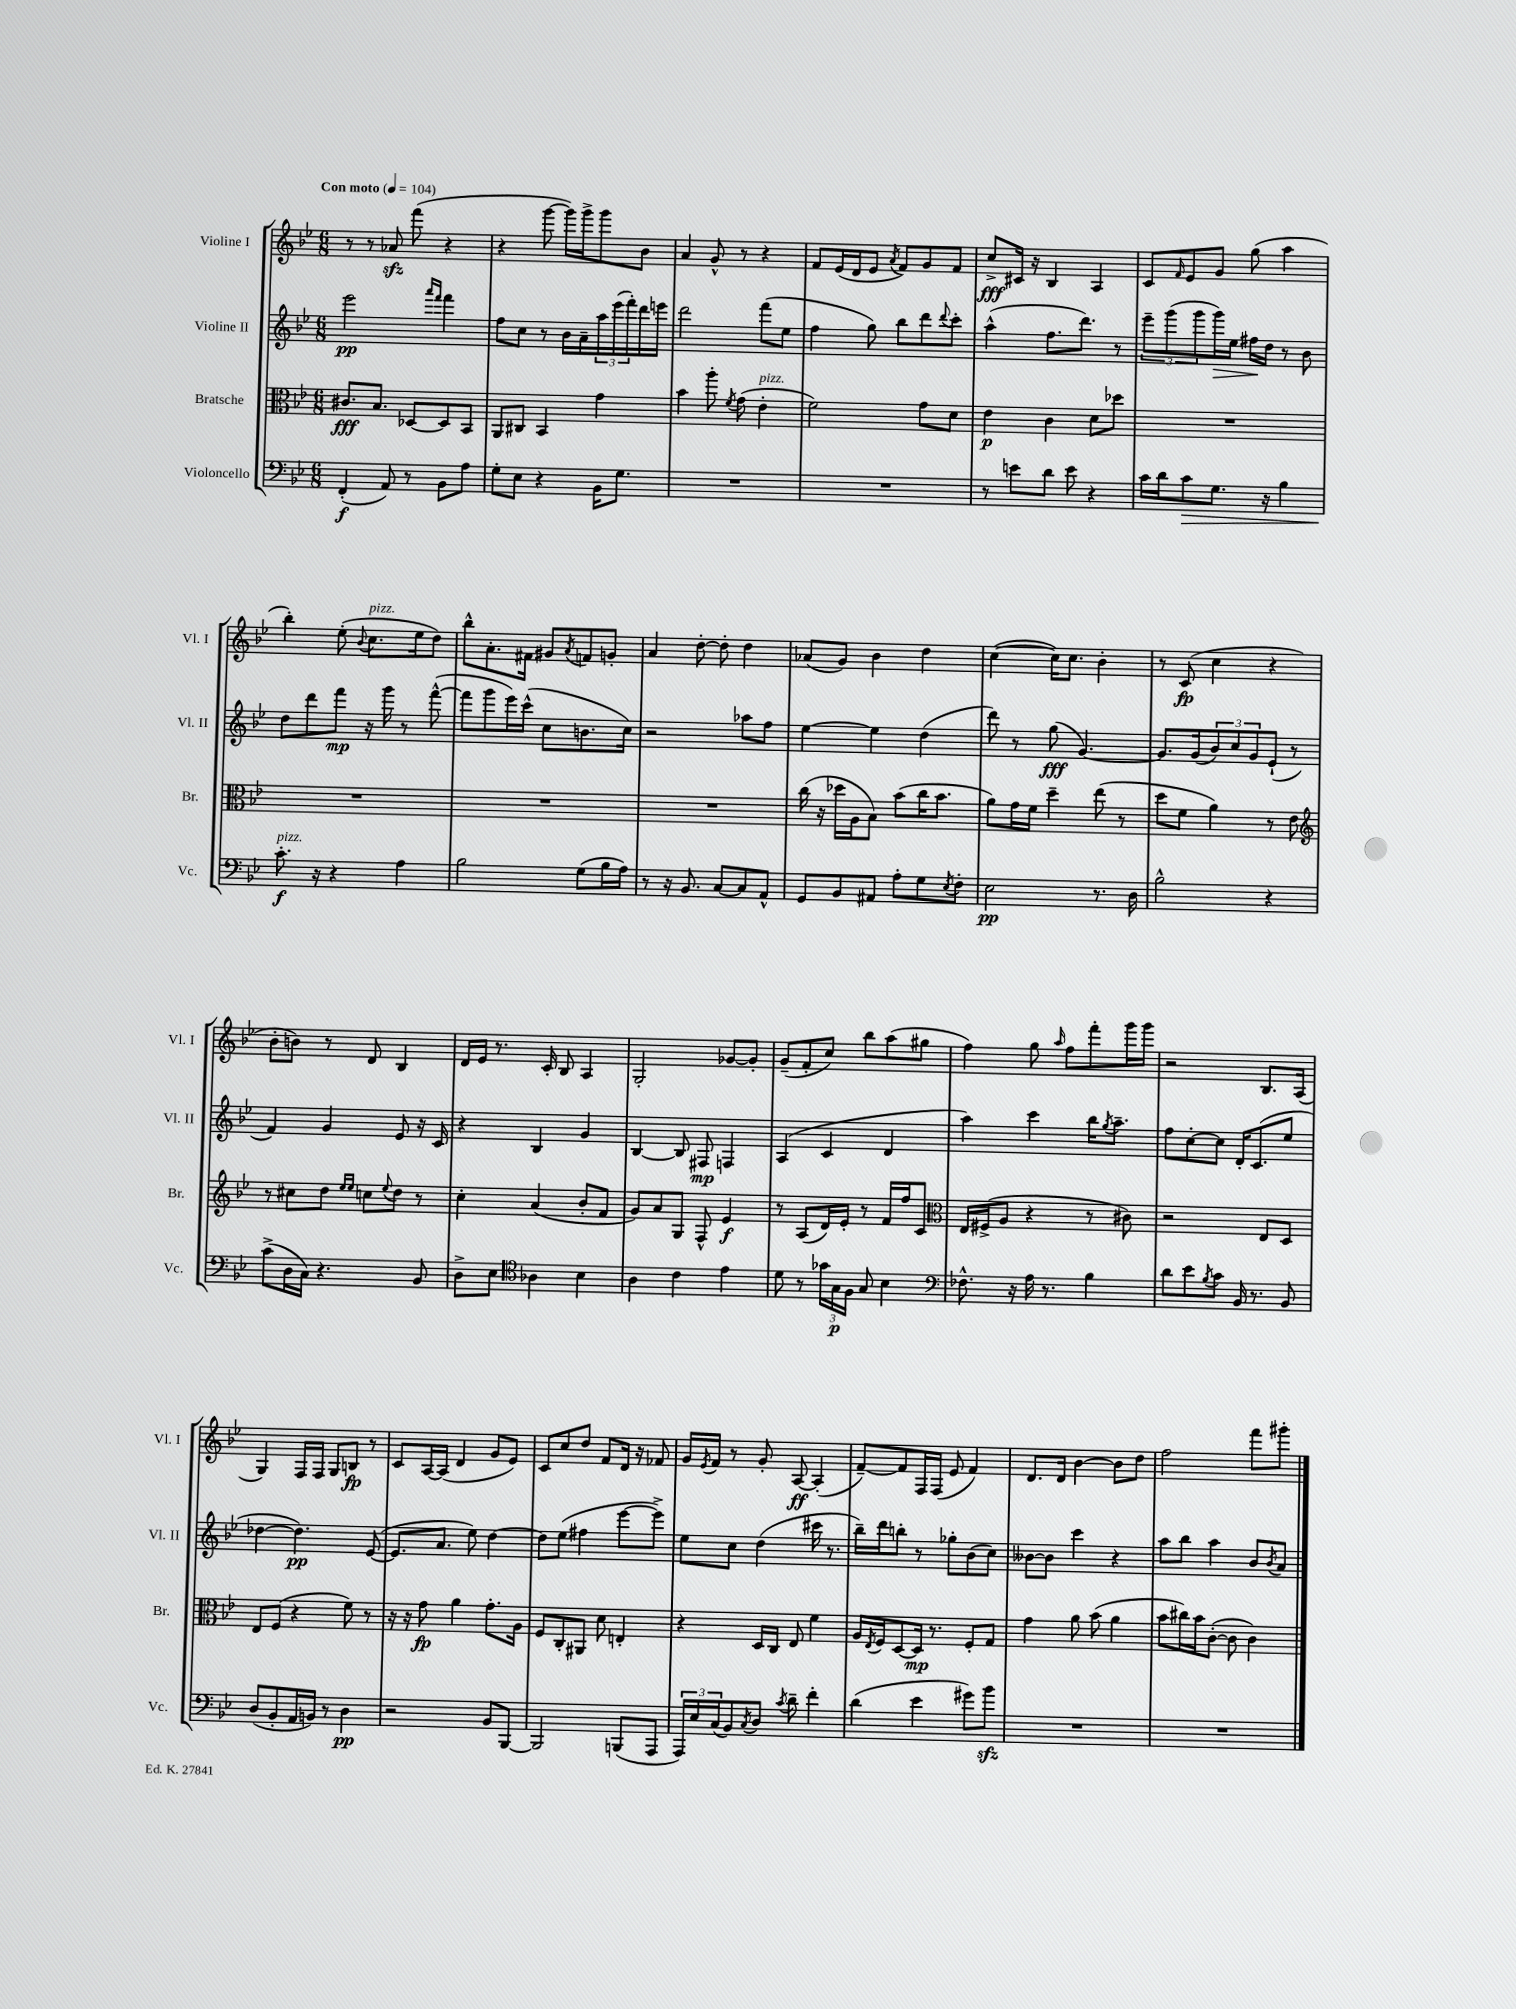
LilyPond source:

<<
\new StaffGroup <<
\new Staff = "s0" \with { instrumentName = "Violine I" shortInstrumentName = "Vl. I" } {
    \clef treble \key bes \major \numericTimeSignature \time 6/8 \tempo "Con moto" 4 = 104
    r8 r8 aes'8\sfz f'''8( r4 |
    r4 g'''8~ g'''16) g'''16-> g'''8 bes'8 |
    a'4 g'8-^ r8 r4 |
    f'8 ees'16( d'16 ees'8 \acciaccatura { a'8 } f'8) g'8 f'8 |
    c''8->\fff cis'16 r16 bes4 a4 |
    c'8 \grace { f'16 } ees'8 g'8 g''8( a''4 |
    bes''4-.) ees''8-.( \appoggiatura { bes'8 } c''8.^\markup { \italic "pizz." } ees''16 d''8) |
    bes''8-^ a'8.-. fis'16 gis'8 \acciaccatura { a'8 } f'8 g'8-. |
    a'4 d''8~-. d''8-. d''4 |
    aes'8( g'8) bes'4 d''4 |
    c''4~( c''16) c''8. bes'4-. |
    r8 c'8\fp( c''4 r4 |
    bes'8-. b'8) r8 d'8 bes4 |
    d'16 ees'16 r8. c'16-. bes8 a4 |
    g2-. ges'8~ ges'8-. |
    g'8--( f'8-. c''8) bes''8 a''8( gis''8 |
    f''4) g''8 \grace { a''16 } f''8 f'''8-. g'''16 g'''16 |
    r2 bes8. a16( |
    g4) f16 f16 g8 b8\fp r8 |
    c'8 a16~ a16( d'4 g'8 ees'8) |
    c'8 c''8 d''8 f'8 d'16 r16 fes'8 |
    g'16 \acciaccatura { ees'8 } f'16 r8 g'8-. a8~\ff a4-.( |
    f'8~--) f'8 f16 f16( ees'8 f'4) |
    d'8. d'16 bes'4~ bes'8 d''8 |
    f''2 f'''8 gis'''8-. \bar "|." |
}
\new Staff = "s1" \with { instrumentName = "Violine II" shortInstrumentName = "Vl. II" } {
    \clef treble \key bes \major \numericTimeSignature \time 6/8
    ees'''2\pp \grace { a'''16 f'''16 } f'''4 |
    f''8 c''8 r8 bes'16 a'16-- \tuplet 3/2 { a''16 ees'''16( f'''16-.) } d'''16 e'''16 |
    d'''2 f'''8( ees''8 |
    f''4 g''8) bes''8 d'''8 \appoggiatura { d'''8 } c'''8-. |
    a''4-^( f''8. d'''8.) r8 |
    \tuplet 3/2 { ees'''8-- g'''8( g'''8 } g'''16\>) ees''16 fis''16\! d''16 r8 bes'8 |
    d''8 d'''8 f'''8\mp r16 g'''16 r8 f'''8~-^( |
    f'''8 g'''8 ees'''16) c'''16-^( c''8 b'8. c''16) |
    r2 aes''8 f''8 |
    ees''4~ ees''4 d''4( |
    d'''8) r8 g''8\fff( g'4.~) |
    g'8. g'16( \tuplet 3/2 { bes'8) c''8 g'8 } ees'8-!( r8 |
    f'4) g'4 ees'8 r16 c'16 |
    r4 bes4 g'4 |
    bes4~ bes8 fis8\mp f4 |
    a4( c'4 d'4 |
    a''4) c'''4 bes''16 \acciaccatura { g''8 } a''8.-- |
    f''8 c''8~-. c''8 d'16-. c'8.( ees''8 |
    des''4~ des''4.\pp) ees'8~( |
    ees'8. a'8. ees''8) d''4~ |
    d''8 ees''8( fis''4 ees'''8~ ees'''8->) |
    ees''8 c''8 d''4( cis'''16 r8. |
    bes''16--) d'''16 b''8-. r8 ges''8-. bes'8( c''8) |
    beses'8~ beses'8 c'''4 r4 |
    a''8 bes''8 a''4 bes'8 \acciaccatura { bes'8 } a'8 \bar "|." |
}
\new Staff = "s2" \with { instrumentName = "Bratsche" shortInstrumentName = "Br." } {
    \clef alto \key bes \major \numericTimeSignature \time 6/8
    cis'8.\fff bes8. des8~ des8 bes,8 |
    a,8 cis8 bes,4 g'4 |
    bes'4 a''8-. \acciaccatura { f'8 } g'8( ees'4-.^\markup { \italic "pizz." } |
    f'2) g'8 d'8 |
    ees'4\p c'4 d'8 des''8 |
    R2. |
    R2. |
    R2. |
    R2. |
    c''16( r16 des''16 a16 bes8) bes'8( c''16 bes'8. |
    a'8) g'16 f'16 d''4-- ees''8( r8 |
    d''8 f'8 a'4) r8 ees'8 |
    \clef treble r8 cis''8 d''8 \grace { ees''16 ees''16 } c''8 \appoggiatura { ees''8 } d''8 r8 |
    c''4-. a'4( bes'8-. f'8 |
    g'8) a'8 g8 f8-^ ees'4\f |
    r8 a8( d'16) ees'16-. r8 f'16 f''16 c'8 |
    \clef alto ees16 fis16->( a8 r4 r8 cis'8) |
    r2 ees8 d8 |
    ees8 f8( r4 f'8) r8 |
    r16 r16 g'8\fp a'4 g'8.-. a16 |
    f8 c8-. ais,8 d'8 e4-. |
    r4 d16 c16 ees8 f'4 |
    a16 \acciaccatura { ees8 } f16 d8~ d16\mp r8. f8-. g8 |
    g'4 a'8 bes'8( a'4 |
    bes'8 cis''16) bes'16 c'8~-.( c'8 c'4) \bar "|." |
}
\new Staff = "s3" \with { instrumentName = "Violoncello" shortInstrumentName = "Vc." } {
    \clef bass \key bes \major \numericTimeSignature \time 6/8
    f,4-.\f( a,8) r8 bes,8 a8 |
    g8-. ees8 r4 bes,16 g8. |
    R2. |
    R2. |
    r8 e'8 d'8 e'8 r4 |
    c'16 d'16 c'8\> g8. r16 bes4 |
    c'8.-.\f\!^\markup { \italic "pizz." } r16 r4 a4 |
    bes2 g8( bes16 a16) |
    r8 r16 bes,8. c8~ c8 a,8-^ |
    g,8 bes,8 ais,8 a8-. g8 \acciaccatura { ees8 } f8-. |
    ees2\pp r8. d16 |
    bes2-^ r4 |
    c'8->( d16 c16) r4. bes,8 |
    d8-> ees8 \clef tenor aes4 bes4 |
    a4 c'4 ees'4 |
    d'8 r8 \tuplet 3/2 { ges'16 g16\p f16 } g8 bes4 |
    \clef bass fes8.-^ r16 a16 r8. bes4 |
    d'8 ees'8 \acciaccatura { bes8 } c'8 bes,16 r8. bes,8 |
    d8( bes,8-. a,16 b,16) r8 d4\pp |
    r2 bes,8 bes,,8~ |
    bes,,2 b,,8( a,,8 |
    \tuplet 3/2 { a,,16) ees16 c16( } bes,8) \acciaccatura { c8 } d8 \acciaccatura { c'8 } d'8-- f'4-. |
    d'4( ees'4 gis'8) bes'8\sfz |
    R2. |
    R2. \bar "|." |
}
>>
>>
\layout { \context { \Score \remove "Bar_number_engraver" } }
